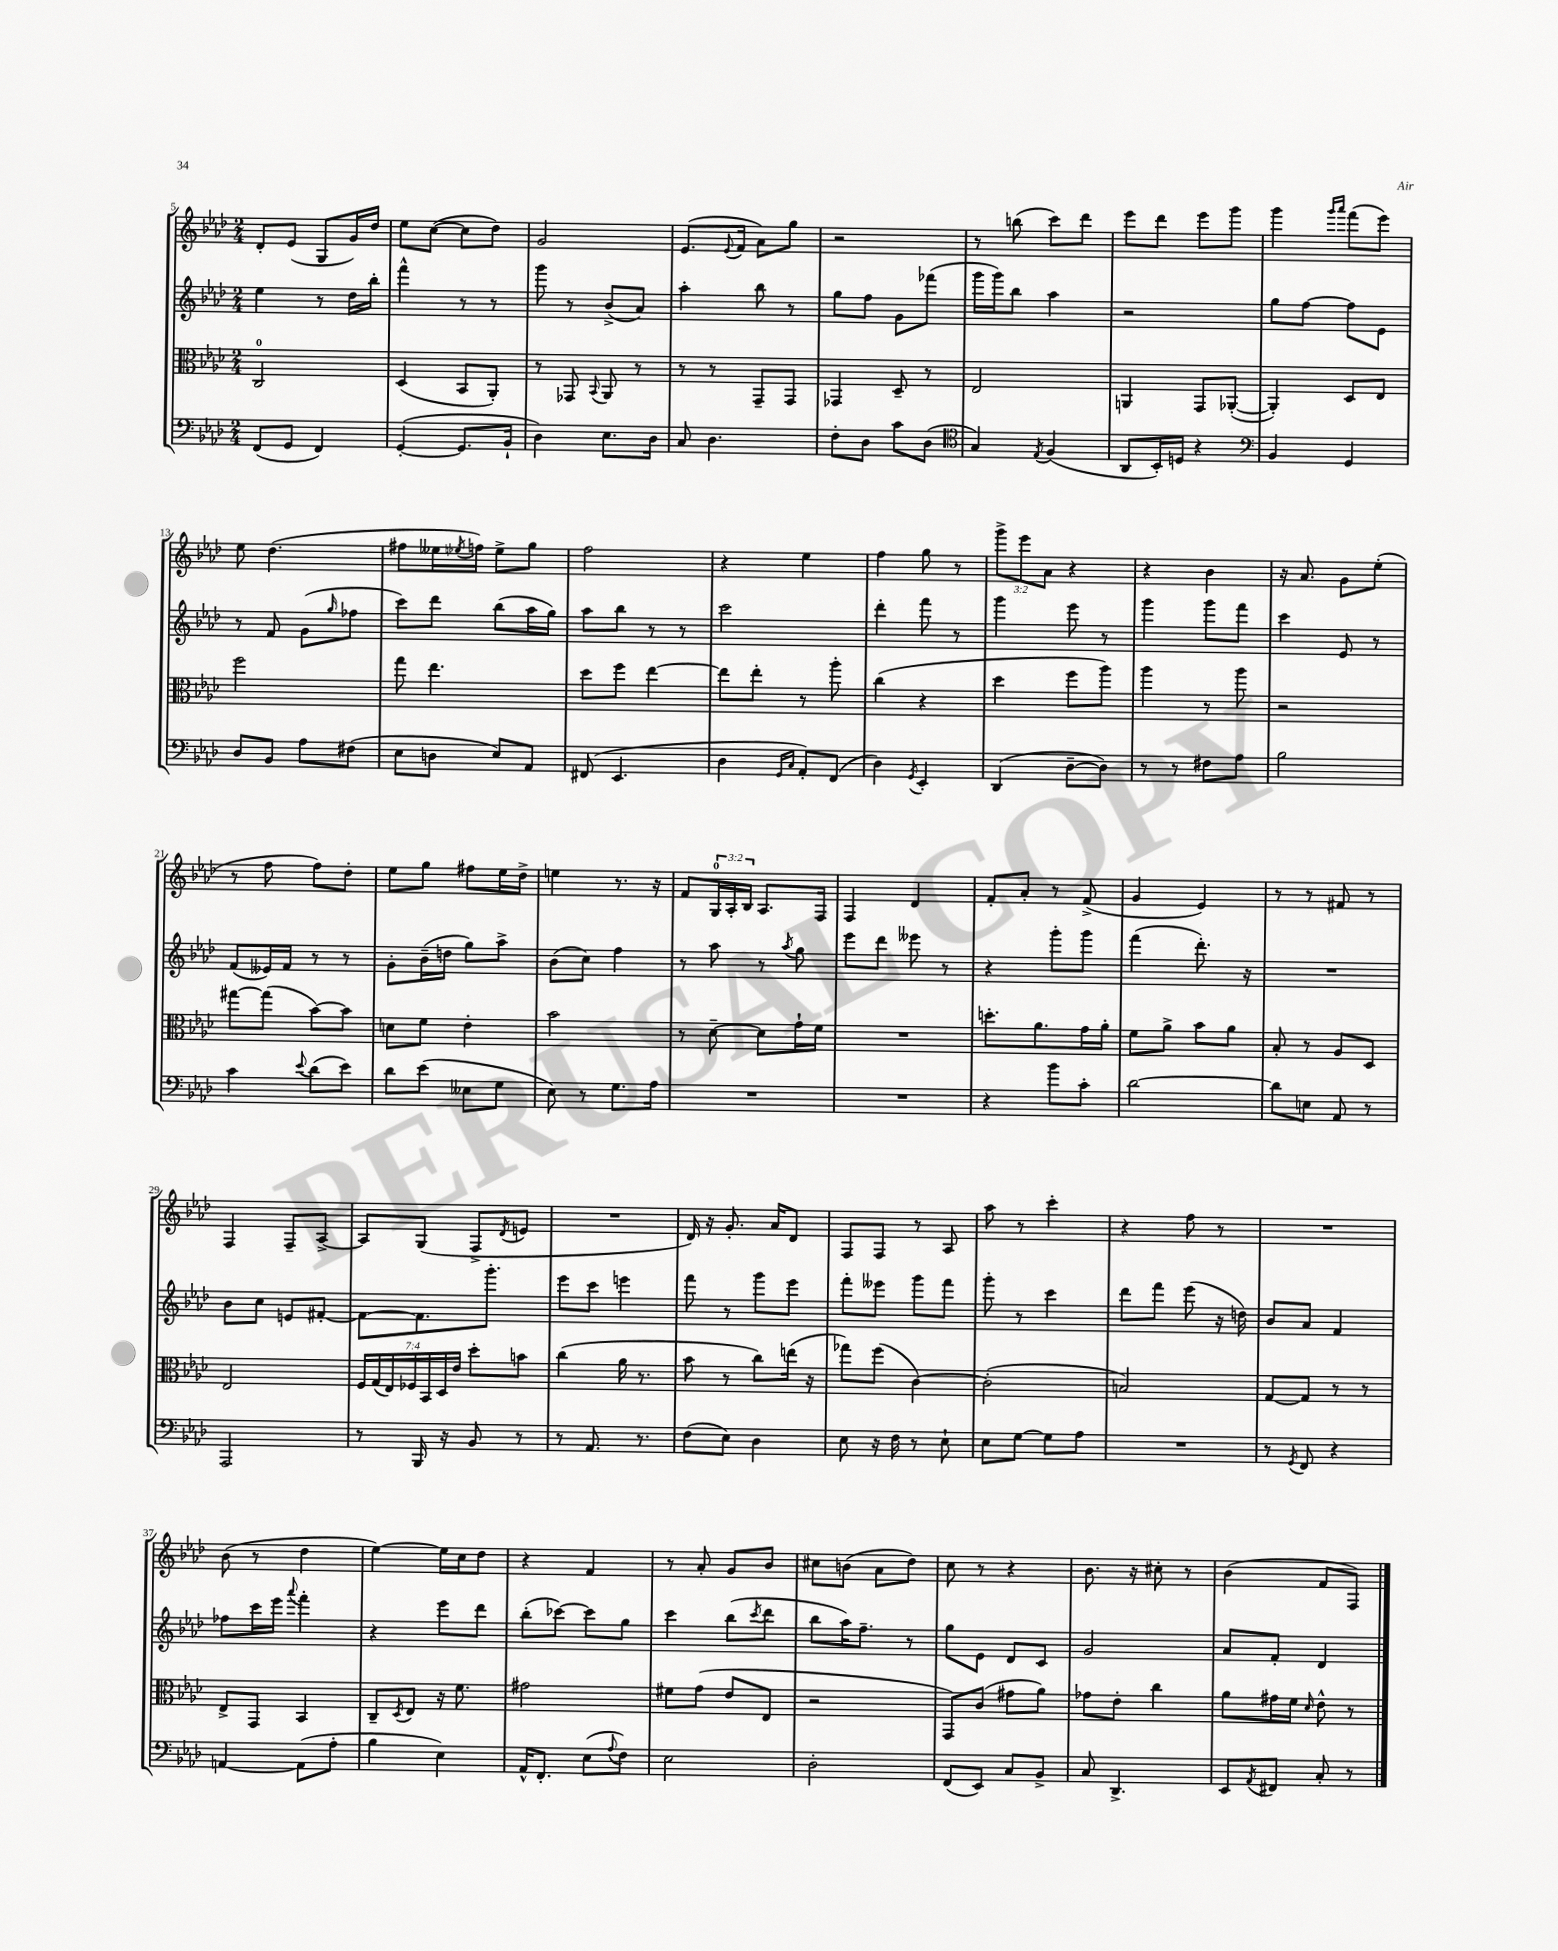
<<
\new StaffGroup <<
\new Staff = "s0" {
    \clef treble \key aes \major \numericTimeSignature \time 2/4 \override Staff.TupletNumber.text = #tuplet-number::calc-fraction-text
    des'8-. ees'8( g8 g'16) des''16 |
    ees''8 c''8~( c''8 des''8) |
    g'2 |
    ees'8.( \appoggiatura { ees'8 } f'16 aes'8) g''8 |
    r2 |
    r8 b''8( c'''8) des'''8 |
    ees'''8 des'''8 ees'''8 g'''8 |
    g'''4 \grace { g'''16 aes'''16 } f'''8( ees'''8) |
    ees''8 des''4.( |
    fis''8 eeses''16 \acciaccatura { ees''8 } f''16) ees''8-> g''8 |
    f''2 |
    r4 ees''4 |
    f''4 g''8 r8 |
    \tuplet 3/2 { g'''8-> ees'''8 aes'8 } r4 |
    r4 bes'4 |
    r16 aes'8. g'8 ees''8-.( |
    r8 f''8 f''8) des''8-. |
    ees''8 g''8 fis''8 ees''16 des''16-> |
    e''4 r8. r16 |
    f'8 \tuplet 3/2 { g16-0 aes16-. bes16 } aes8. f16 |
    f4 des'4 |
    f'8-. aes'8-. r8 f'8->( |
    g'4 ees'4) |
    r8 r8 fis'8 r8 |
    f4 f8-- aes8~-> |
    aes8 g8( f8-> \acciaccatura { des'8 } e'8 |
    R2 |
    des'16) r16 g'8.-. aes'16 des'8 |
    f8 f8 r8 aes8 |
    aes''8 r8 c'''4-. |
    r4 f''8 r8 |
    R2 |
    bes'8( r8 des''4 |
    ees''4~) ees''16 c''16 des''8 |
    r4 f'4 |
    r8 aes'8-. g'8 bes'8 |
    cis''8 b'8( aes'8 des''8) |
    c''8 r8 r4 |
    bes'8. r16 cis''8-. r8 |
    bes'4( f'8 f8) \bar "|." |
}
\new Staff = "s1" {
    \clef treble \key aes \major \numericTimeSignature \time 2/4
    ees''4 r8 des''16 bes''16-. |
    f'''4-^ r8 r8 |
    g'''8 r8 bes'8->( aes'8) |
    aes''4-. bes''8 r8 |
    g''8 f''8 g'8 fes'''8( |
    g'''16 g'''16) bes''8 aes''4 |
    r2 |
    g''8 f''8~ f''8 ees'8 |
    r8 f'8 g'8( \grace { g''16 } fes''8 |
    c'''8) des'''8 bes''8( aes''16 g''16) |
    aes''8 bes''8 r8 r8 |
    c'''2 |
    des'''4-. f'''8 r8 |
    g'''4 ees'''8 r8 |
    g'''4 g'''8 f'''8 |
    c'''4 ees'8 r8 |
    f'8( eeses'16) f'16 r8 r8 |
    g'8-. bes'16--( d''16 g''8) aes''8-> |
    bes'8( c''8) f''4 |
    r8 aes''8 r8 \acciaccatura { aes''8 } g''8 |
    ees'''8 des'''8 eeses'''8 r8 |
    r4 g'''8-. g'''8 |
    f'''4( des'''8.-.) r16 |
    R2 |
    bes'8 c''8 e'8 fis'8~-. |
    fis'8~ fis'8. g'''8.-. |
    ees'''8 c'''8 e'''4 |
    f'''8 r8 g'''8 ees'''8 |
    f'''8-. eeses'''8 g'''8 f'''8 |
    g'''8-. r8 c'''4 |
    des'''8 f'''8 ees'''8( r16 d''16) |
    bes'8 aes'8 f'4 |
    fes''8 c'''16 ees'''16 \appoggiatura { aes'''8 } f'''4-. |
    r4 ees'''8 des'''8 |
    bes''8-.( ces'''8~) ces'''8 g''8 |
    c'''4 bes''8( \acciaccatura { c'''8 } des'''8 |
    bes''8 aes''16) f''8.-- r8 |
    g''8 ees'8 des'8 c'8 |
    g'2 |
    aes'8 f'8-. des'4 \bar "|." |
}
\new Staff = "s2" {
    \clef alto \key aes \major \numericTimeSignature \time 2/4 \override Staff.TupletNumber.text = #tuplet-number::calc-fraction-text
    c2-0 |
    des4( bes,8 aes,8-.) |
    r8 ges,8 \appoggiatura { bes,8 } aes,8 r8 |
    r8 r8 g,8-- g,8 |
    ges,4 des8-- r8 |
    ees2 |
    a,4 g,8 aes,8~-.( |
    aes,4-.) des8 ees8 |
    f''2 |
    g''8 ees''4. |
    des''8 f''8 ees''4~ |
    ees''8 ees''8-. r8 aes''8-. |
    c''4( r4 |
    des''4 f''8 aes''8) |
    aes''4 r8 aes''8 |
    r2 |
    gis''8~ gis''8( bes'8~) bes'8 |
    d'8 f'8 ees'4-. |
    bes'2 |
    r8 des'8~-- des'8 g'16-! f'16 |
    R2 |
    d''8.-. aes'8. g'16 aes'16-. |
    f'8 aes'8-> bes'8 aes'8 |
    bes8-. r8 aes8 des8 |
    ees2 |
    \tuplet 7/4 { f16 g16( ees16) fes16 bes,16 des16 ees'16 } des''8-. b'8 |
    c''4( aes'16 r8. |
    bes'8 r8 c''8) e''16( r16 |
    ges''8) f''8( c'4~) |
    c'2-.( |
    b2) |
    g8~ g8 r8 r8 |
    ees8-> g,8 bes,4 |
    c8-- \acciaccatura { des8 } ees8 r16 f'8. |
    gis'2 |
    fis'8 g'8( ees'8 ees8 |
    r2 |
    g,8) c'8( gis'8 aes'8) |
    ges'8 ees'8-. c''4 |
    aes'8 gis'16 f'16 \grace { des'16 } ees'8-^ r8 \bar "|." |
}
\new Staff = "s3" {
    \clef bass \key aes \major \numericTimeSignature \time 2/4
    f,8( g,8 f,4) |
    g,4~-.( g,8. bes,16-! |
    des4) ees8. des16 |
    c8 des4. |
    f8-. des8 c'8 des8( |
    \clef tenor g4) \acciaccatura { ees8 } f4( |
    aes,8 bes,16-.) d16 r4 |
    \clef bass bes,4 g,4 |
    des8 bes,8 aes8 fis8( |
    ees8 d8 ees8) aes,8 |
    fis,8( ees,4. |
    des4 \grace { g,16 c16 } aes,8-.) f,8( |
    des4) \acciaccatura { g,8 } ees,4-. |
    des,4( des8~-- des8) |
    r8 r8 fis8 aes8 |
    bes2 |
    c'4 \appoggiatura { ees'8 } des'8( ees'8) |
    des'8 ees'8( eeses8 g8 |
    ees8) r8 g8. aes16 |
    R2 |
    R2 |
    r4 bes'8 c'8-. |
    des'2~ |
    des'8 e8 aes,8 r8 |
    aes,,2 |
    r8 bes,,16 r16 bes,8 r8 |
    r8 aes,8. r8. |
    f8( ees8) des4 |
    ees8 r16 f16 r8 ees8-! |
    ees8 g8~ g8 aes8 |
    R2 |
    r8 \acciaccatura { g,8 } f,8 r4 |
    a,4~ a,8( aes8-. |
    bes4 ees4) |
    aes,16-^ f,8.-. ees8( \appoggiatura { aes8 } f8) |
    ees2 |
    des2-. |
    f,8( ees,8) c8 bes,8-> |
    c8 des,4.-> |
    ees,8 \acciaccatura { aes,8 } fis,8 c8-. r8 \bar "|." |
}
>>
>>
\layout { \context { \Score currentBarNumber = #5 } }
